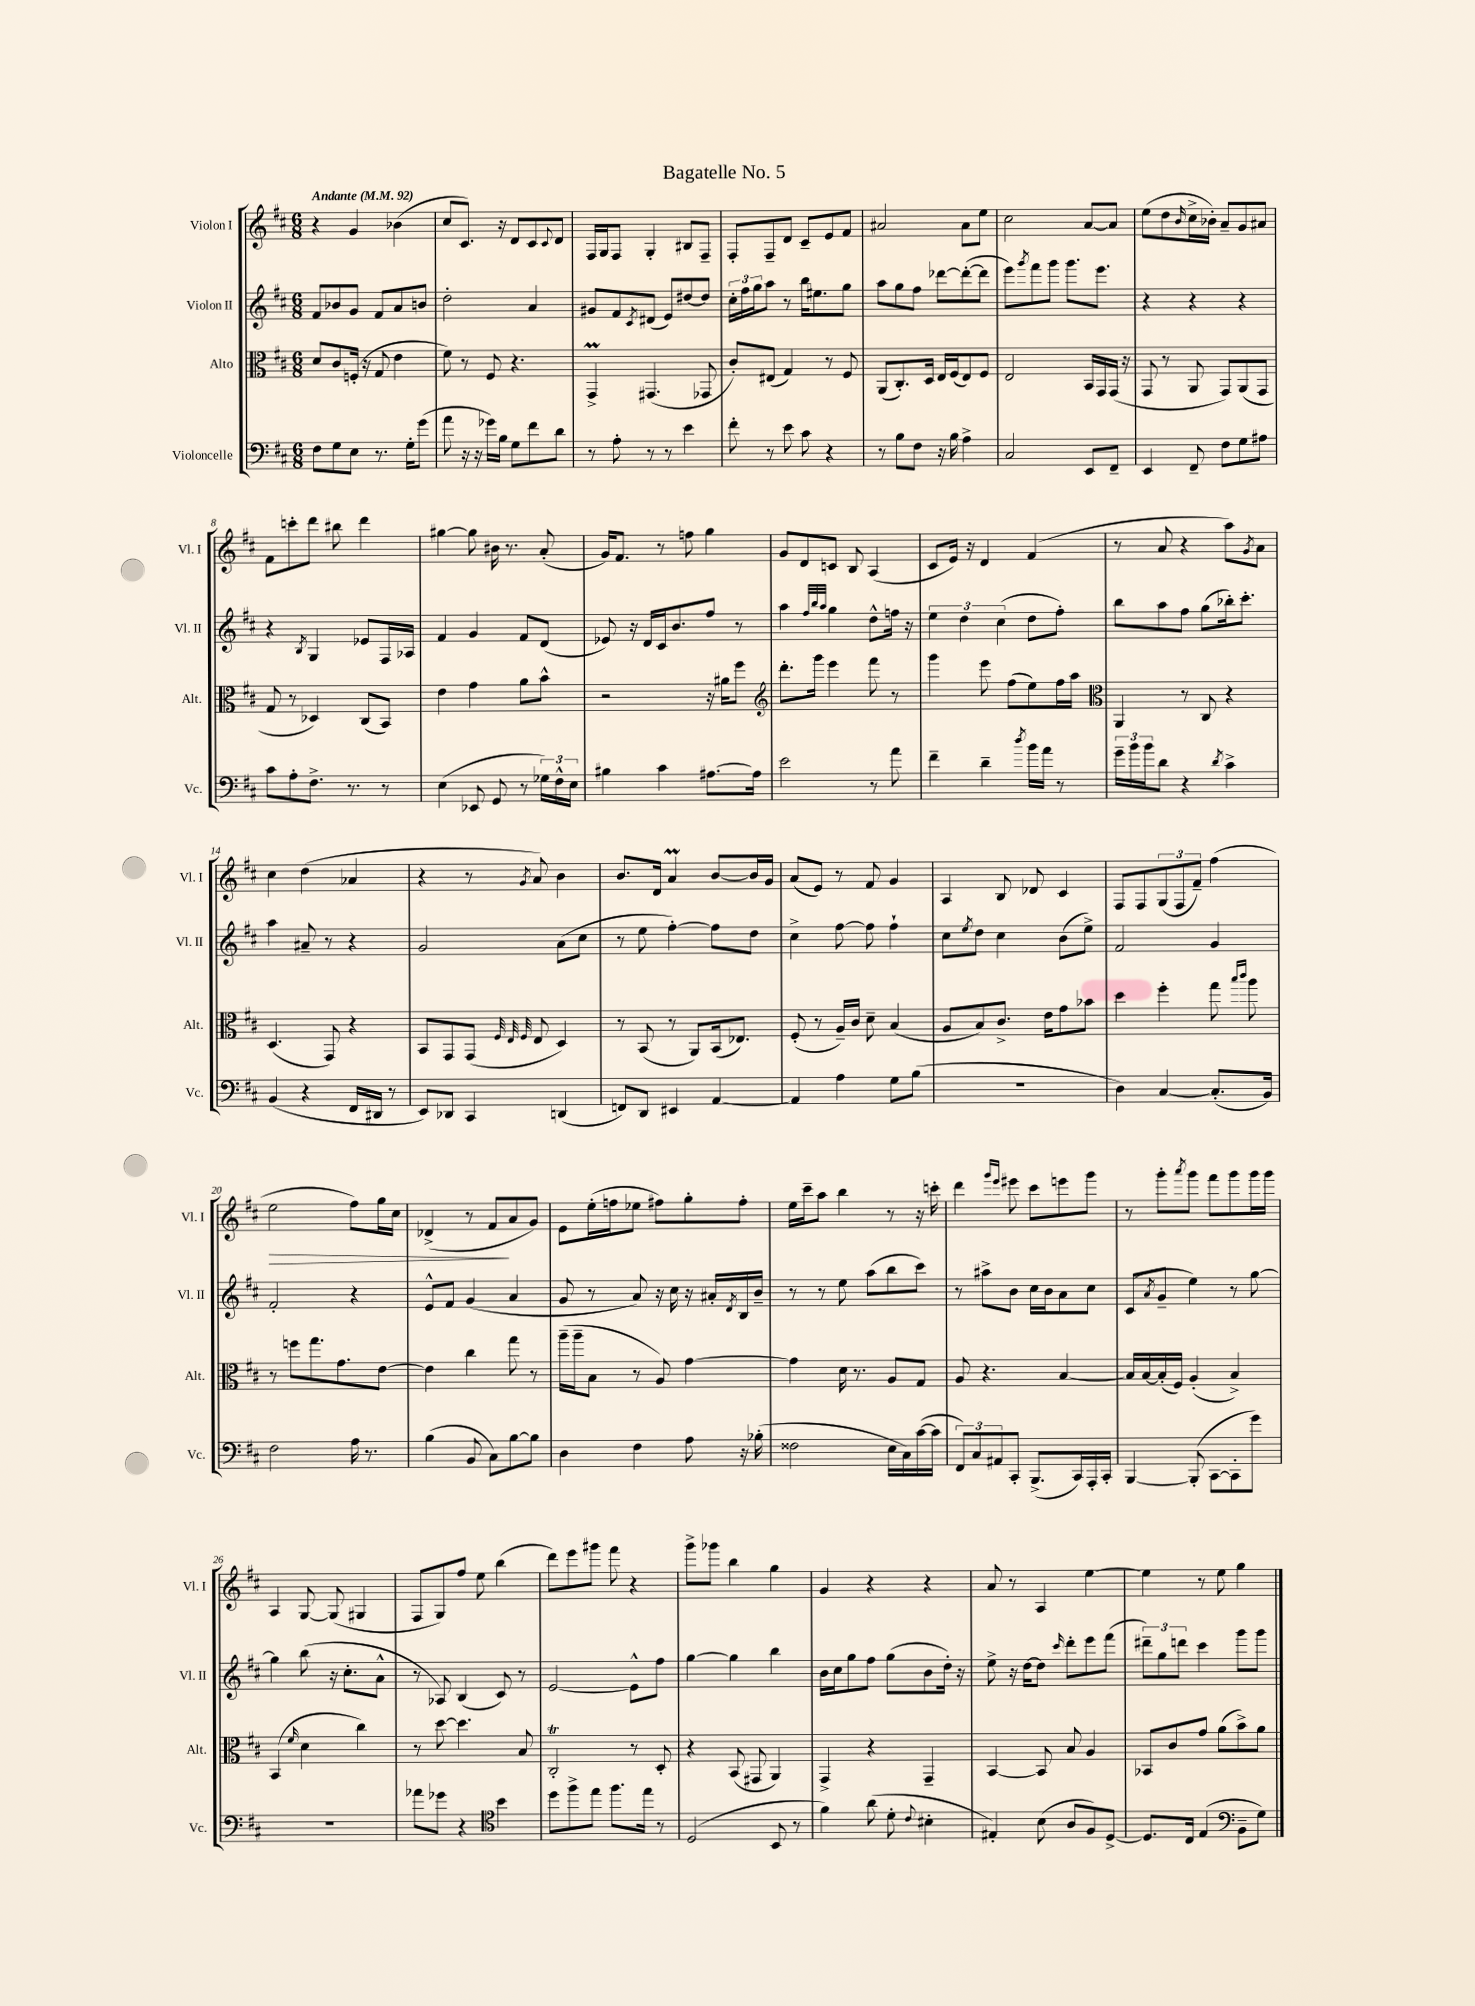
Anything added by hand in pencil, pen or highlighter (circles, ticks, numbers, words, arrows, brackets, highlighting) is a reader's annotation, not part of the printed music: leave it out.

**kern	**kern	**kern	**kern
*staff4	*staff3	*staff2	*staff1
*clefF4	*clefC3	*clefG2	*clefG2
*k[f#c#]	*k[f#c#]	*k[f#c#]	*k[f#c#]
*M6/8	*M6/8	*M6/8	*M6/8
*MM92	*MM92	*MM92	*MM92
8F#	8d	8f#	4r
8G	8c#	8b-	.
8E	(16F'	8g	4g
.	16r	.	.
8.r	8G	8f#	.
.	4e	8a	(4b-
16G'	.	.	.
(8g	.	8b	.
=	=	=	=
8a	8f#)	2dd'	8cc#
16r	8r	.	8.c#)
16r	.	.	.
16g-)	8F#	.	.
16B	.	.	16r
8G	4.r	.	8d
8f#	.	4a	8c#
.	.	.	8qqc#
8d	.	.	8d
=	=	=	=
8r	4GG^	8g#	16F#
.	.	.	16G
8A'	.	8f#	8F#
.	.	8qc#	.
8r	(4.GG#	(8d#	4G'
8r	.	8e)	.
4e	.	[8dd#	8B#
.	8GG-	8dd#]	8F#~
=	=	=	=
8f#'	8c#')	24cc#'	8F#'
.	.	24ff#	.
.	.	24gg	.
8r	(8E#	8aa	8F#~
8e	4G)	8r	8d
8c#	.	16bb	8c#~
.	.	8.ee#	.
4r	8r	.	8e
.	8F#	8gg	8f#
=	=	=	=
8r	(8AA	8aa	2a#
8B	8.C#')	8gg	.
8F#	.	8ff#	.
.	16D	.	.
16r	16E	[8ddd-	.
16B	(16F#	.	.
4A^	8E)	(8ddd-'_	8a#
.	8F#	8ddd-]	8ee
=	=	=	=
2C#	2E	8eee)	2cc#
.	.	8qggg	.
.	.	8fff#	.
.	.	8ggg	.
.	.	8.ggg	.
8EE	16BB	.	[8a
.	16GG	8.eee	.
8FF#~	(16GG	.	8a]
.	16r	.	.
=	=	=	=
4EE	8GG	4r	(8ee
.	8r	.	8dd
.	.	.	16qqb
8FF#~	8AA	4r	16cc#^
.	.	.	16b-')
8F#	8GG)	.	8a~
8G	(8AA	4r	8g
8A#	8GG	.	8a#
=	=	=	=
8c#	8G	4r	8f#
8A'	8r	.	8ccc'
.	.	8qB	.
8.F#^	4D-)	4G	8ddd
.	.	.	8bb#
8.r	.	.	.
.	(8C#	8e-	4ddd
8r	8BB)	16F#	.
.	.	16A-	.
=	=	=	=
(4E	4e	4f#	[4gg#
8EE-	4g	4g	8gg#]
8GG	.	.	16b#
.	.	.	8.r
8r	8a	8f#	.
24G-)	8b^^	(8d	(8a'
24F#^^	.	.	.
24E	.	.	.
=	=	=	=
4B#	2r	8e-)	16g)
.	.	.	8.f#
.	.	16r	.
.	.	16d	.
4c#	.	16c#	8r
.	.	8.b	.
.	.	.	8ff
[8.A#	16r	8ff#	4gg
.	16a#	.	.
.	8ff#	8r	.
16A#]	.	.	.
=	=	=	=
*	*clefG2	*	*
2e	8.ddd'	4aa	8g
.	.	.	8d
.	16ggg	.	.
.	.	32qqff#	.
.	.	32qqbb	.
.	.	32qqaa	.
.	4eee	4gg	8c
.	.	.	8B
8r	8fff#	8dd^^	(4A
8a	8r	16ff	.
.	.	16r	.
=	=	=	=
4f#~	4ggg	6ee	8c#
.	.	.	16e)
.	.	6dd	.
.	.	.	16r
4d~	8eee	.	4d
.	.	(6cc#	.
.	(8ff#	.	.
8qdd	.	.	.
16b	8ee)	8dd	(4f#
16a	.	.	.
8r	16ff#	8ff#')	.
.	16aa	.	.
=	=	=	=
*	*clefC3	*	*
24g~	4AA	8bb	8r
24b	.	.	.
24b	.	.	.
8d	.	8aa	8a
4r	8r	8ff#	4r
.	8C#	(8gg	.
8qd	.	.	.
4c#^	4r	16bb-')	8aa)
.	.	8.ccc#'	.
.	.	.	8qg
.	.	.	8a
=	=	=	=
(4BB	(4.D	4aa	4cc#
4r	.	8a#~	(4dd
.	8GG)	8r	.
16FF#	4r	4r	4a-
16DD#	.	.	.
8r	.	.	.
=	=	=	=
8EE)	8BB	2g	4r
8DD-	8GG	.	.
4CC#	(8GG	.	8r
.	32qqF#	.	.
.	32qqE	.	.
.	32qqF#	.	8qg
.	8E	.	8a)
(4DD	4D)	(8a	4b
.	.	8cc#	.
=	=	=	=
8FF)	8r	8r	8.b
8DD	(8BB	8ee	.
.	.	.	16d
4EE#	8r	[4ff#')	4a
.	8AA)	.	.
[4AA	(16BB	8ff#]	[8b
.	8.E-)	.	.
.	.	8dd	16b]
.	.	.	16g
=	=	=	=
4AA]	(8F#'	4cc#^	(8a
.	8r	.	8e)
4A	16A~)	[8ff#	8r
.	16c#	.	.
.	8d~	8ff#]	8f#
8G	(4B	4ff#`	4g
(8B	.	.	.
=	=	=	=
2.r	8A	8cc#	4A
.	.	8qee	.
.	8B)	8dd	.
.	8.c#^	4cc#	8B
.	.	.	8d-
.	16e	.	.
.	8g	(8b	4c#
.	8b-	8ee^)	.
=	=	=	=
4D)	4dd	2f#	8F#
.	.	.	8F#
[4C#	4ff#'	.	(12G
.	.	.	12F#
.	.	.	12f#~)
(8.C#']	8gg	4g	(4ff#
.	16qqbb	.	.
.	16qqccc#	.	.
.	8aa	.	.
16BB)	.	.	.
=	=	=	=
2F#	8r	2f#'	2ee
.	8ff	.	.
.	8.gg	.	.
.	8.g	.	.
16A	.	4r	8ff#)
8.r	.	.	.
.	[8e	.	16gg
.	.	.	16cc#
=	=	=	=
(4B	4e]	8e^^	(4d-^
.	.	8f#	.
8BB	4cc#	(4g	8r
8C#)	.	.	8f#
[8B	8gg	4a	8a
8B]	8r	.	8g)
=	=	=	=
4D	(16aa~	8g	8e
.	16aa~	.	.
.	8B	8r	(16ee'
.	.	.	16ff
4F#	8r	8a)	8ee-
.	8A)	16r	8ff#)
.	.	16cc#	.
8A	[4g	16r	8gg'
.	.	16a#'	.
.	.	8qd	.
16r	.	16B	8ff#'
(16B-'	.	16b~	.
=	=	=	=
2F##	4g]	8r	16ee
.	.	.	16ccc#~
.	.	8r	8aa
.	16d	8ee	4bb
.	8.r	.	.
.	.	(8aa	.
16E	8A	8bb	8r
16C#)	.	.	.
([16c#	8G	8ccc#)	16r
16c#]	.	.	16ccc'
=	=	=	=
12FF#)	8A	8r	4ddd
12C#	.	.	.
.	4.r	8aa#^	.
12AA#	.	.	.
.	.	.	16qqggg
.	.	.	16qqeee
8CC#'	.	8b	8eee#
(8.BBB^	.	16cc#	8ccc#
.	.	16b	.
.	[4B	8a	8eee
16CC#)	.	.	.
16AAA'	.	8cc#	8ggg
16CC#'	.	.	.
=	=	=	=
[4BBB	16B]	(8c#	8r
.	[16B	.	.
.	.	8qa	.
.	(16B']	8g~	8ggg'
.	16F#)	.	.
.	.	.	8qaaa
(8BBB']	(4A'	4ee)	8ggg
[8CC#	.	.	8fff#
8CC#']	4B^)	8r	8ggg
8g)	.	[8gg	16ggg
.	.	.	16ggg
=	=	=	=
2.r	(4BB	4gg]	4A
.	16qqf#	.	.
.	4d	(8bb	[8G
.	.	16r	(8G]
.	.	8.cc#'	.
.	4cc#)	.	4G#
.	.	8a^^	.
=	=	=	=
8a-	8r	8r	8F#
8g-	[8dd	8A-)	8G)
4r	4.dd]	(4B	8ff#
.	.	.	8ee
*clefC4	*	*	*
4b	.	8c#)	(4bb
.	8B	8r	.
=	=	=	=
8dd	2C#'	[2e	8ddd)
8ff#^	.	.	8eee
8ee	.	.	8ggg#
8.ff#	.	.	8fff#
.	8r	8e^^]	4r
16ee	.	.	.
8r	8D'	8ff#	.
=	=	=	=
(2D	4r	[4gg	8ggg^
.	.	.	8ggg-
.	(8BB	4gg]	4bb
.	8GG#	.	.
8BB	4AA)	4bb	4gg
8r	.	.	.
=	=	=	=
4f#)	4GG^	16b	4g
.	.	16cc#	.
.	.	8gg	.
(8a	4r	8ff#	4r
8d'	.	(8gg	.
8qqc#	.	.	.
4B#'	4GG~	8b	4r
.	.	16dd')	.
.	.	16r	.
=	=	=	=
4E#')	[4BB	8ee^	8a
.	.	16r	8r
.	.	[16dd	.
(8B	8BB]	8dd]	4A
.	.	16qqccc#	.
8A	8B	8ddd'	.
8F#)	4A	8eee	[4ee
[8D^	.	(8fff#	.
=	=	=	=
8.D]	8BB-	12ddd#~)	4ee]
.	.	12gg	.
.	8c#	.	.
.	.	12ddd	.
16C#	.	.	.
(4E	8g	4ccc#	8r
.	(8a	.	8ee
*clefF4	*	*	*
8BB~	8b^)	8ggg	4gg
8G)	8a	8ggg	.
==	==	==	==
*-	*-	*-	*-
